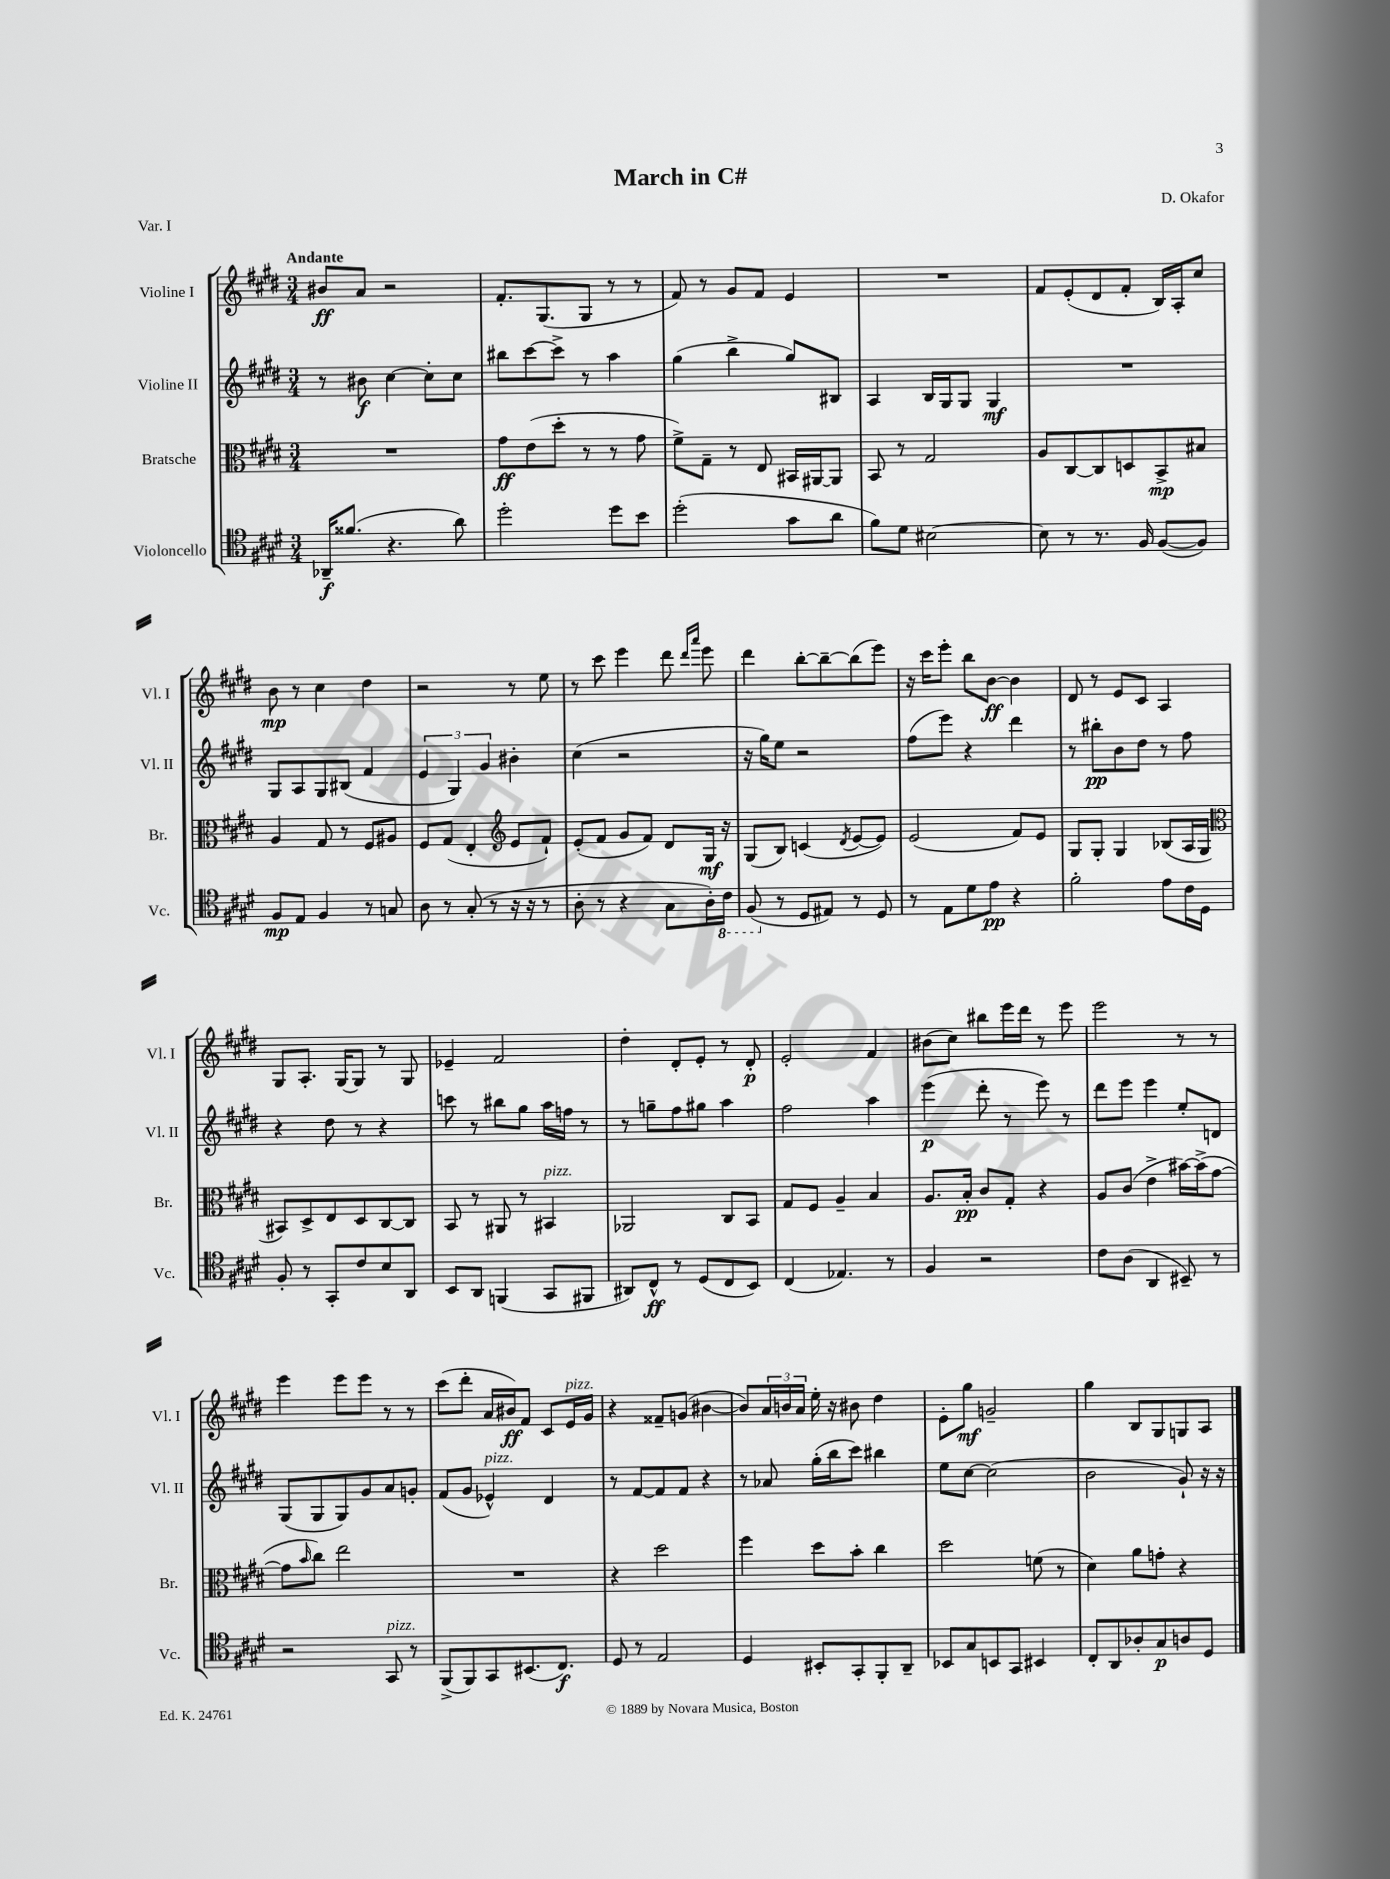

**kern	**kern	**kern	**kern
*staff4	*staff3	*staff2	*staff1
*clefC4	*clefC3	*clefG2	*clefG2
*k[f#c#g#d#]	*k[f#c#g#d#]	*k[f#c#g#d#]	*k[f#c#g#d#]
*M3/4	*M3/4	*M3/4	*M3/4
16AA-~	2.r	8r	8b#
(8.f##	.	.	.
.	.	8b#	8a
4.r	.	[4cc#	2r
.	.	8cc#']	.
8a)	.	8cc#	.
=	=	=	=
2dd#'	8g#	8bb#	8.f#'
.	(8e	[8ccc#	.
.	.	.	(8.G#
.	8dd#'	8ccc#^]	.
.	8r	8r	8G#
8dd#	8r	4aa	8r
8b	8g#	.	8r
=	=	=	=
(2dd#'	8f#^)	(4gg#	8f#)
.	8G#~	.	8r
.	8r	4bb^	8g#
.	8E	.	8f#
8g#	16BB#	8gg#)	4e
.	[16AA#	.	.
8a	8AA#]	8B#	.
=	=	=	=
8f#)	8BB	4A	2.r
8d#	8r	.	.
[2B#	2G#	16B	.
.	.	16G#	.
.	.	8G#	.
.	.	4G#	.
=	=	=	=
8B#]	8A	2.r	8f#
8r	[8C#	.	(8e'
8.r	8C#]	.	8d#
.	8D	.	8f#'
16F#	.	.	.
([8F#	8BB^	.	16B)
.	.	.	16A'
8F#])	8B#	.	8cc#
=	=	=	=
8F#	4A	8G#	8b
8E	.	8A	8r
4F#	8G#	8G#	4cc#
.	8r	(8B#	.
8r	8F#	4f#	4dd#
8G	8A#	.	.
=	=	=	=
8A	8F#	6e	2r
8r	(8G#	.	.
.	.	6G#)	.
(8G#'	4E'	.	.
.	.	6g#	.
8r	.	.	.
*	*clefG2	*	*
16r	8e	4b#'	8r
16r	.	.	.
8r	8f#`)	.	8ee
=	=	=	=
8A'	(8e'	(4cc#	8r
8r	8f#	.	8ccc#
4r	8g#	2r	4eee
.	8f#)	.	.
8G#	8d#	.	8ddd#
.	.	.	16qqddd#
.	.	.	16qqaaa
16A')	16G#	.	8eee
16C#	16r	.	.
=	=	=	=
(8FF#	(8G#	16r	4ddd#
.	.	16gg#)	.
8r	8B)	8ee	.
8D#	(4c	2r	[8bb'
8E#)	.	.	8bb~_
.	8qd#	.	.
8r	[8e	.	(8bb]
8D#	8e])	.	8eee)
=	=	=	=
8r	(2e	(8ff#	16r
.	.	.	16ccc#
8E	.	8eee)	8eee'
8d#	.	4r	8bb
8e	.	.	[8b
4r	8f#)	4ddd#	4b]
.	8e	.	.
=	=	=	=
2f#'	8G#	8r	8d#
.	8G#'	8bb#'	8r
.	4G#	8b	8e
.	.	8dd#	8c#
8e	(8B-	8r	4A
16c#	16A	8ff#	.
16D#	16G#	.	.
=	=	=	=
*	*clefC3	*	*
8F#'	8BB#)	4r	8G#
8r	8D#^	.	8.A'
8GG#'	8E	8dd#	.
.	.	.	[16G#
8c#	8D#	8r	8G#]
8B	[8C#	4r	8r
8AA	8C#]	.	8G#
=	=	=	=
8BB	8BB	8ccc	4e-~
8AA	8r	8r	.
(4FF	8AA#	8bb#	2f#
.	8r	8gg#	.
8GG#	4BB#	16aa	.
.	.	16ff	.
8FF#	.	8r	.
=	=	=	=
8AA#)	2AA-	8r	4dd#'
8C#^^	.	8gg~	.
8r	.	8ff#	8d#'
(8D#	.	8gg#	8e'
8C#	8C#	4aa	8r
8BB)	8BB	.	8d#'
=	=	=	=
(4C#	8G#	2ff#	2e'
.	8F#	.	.
4.E-)	4A~	.	.
.	4B	4aa	4f#
8r	.	.	.
=	=	=	=
4F#	8.A	(4eee	(8b#
.	.	.	8cc#)
.	16B'	.	.
2r	8c#	8ddd#'	8bb#
.	8G#'	8r	16eee
.	.	.	16ddd#
.	4r	8eee)	8r
.	.	8r	8eee
=	=	=	=
8c#	8A	8ddd#	2eee
(8A	(8c#	8eee	.
4AA	4e^	4eee	.
8BB#~)	[16b#)	8ee'	8r
.	(16b#^]	.	.
8r	[8g#	8d	8r
=	=	=	=
2r	8g#]	(8G#	4eee
.	16qqb	.	.
.	8cc#)	8G#	.
.	2ee	8G#)	8eee
.	.	8g#	8eee
8GG#	.	8a	8r
8r	.	8g'	8r
=	=	=	=
(8FF#^	2.r	(8f#	(8ccc#
8FF#)	.	8g#	8ddd#'
8GG#	.	4e-^^)	16a
.	.	.	16b#)
(8.BB#	.	.	8f#
.	.	4d#	8c#
8.C#)	.	.	.
.	.	.	16e
.	.	.	16g#
=	=	=	=
8D#	4r	8r	4r
8r	.	[8f#	.
2E	2dd#	8f#]	8f##~
.	.	8f#	(8g
.	.	4r	[4b#
=	=	=	=
4D#	4ff#	8r	8b#])
.	.	8a-	24a
.	.	.	24b
.	.	.	24a
8BB#'	8dd#	(16gg#'	16ee'
.	.	16bb	16r
8GG#'	8b'	8ccc#)	8b#
8FF#'	4cc#	4bb#	4dd#
8AA~	.	.	.
=	=	=	=
8BB-	2dd#	8ee	8e'
8G#	.	[8cc#	8gg#
8BB	.	(2cc#]	2g~
8GG#	.	.	.
4BB#	(8f	.	.
.	8r	.	.
=	=	=	=
8C#'	4d#)	2b	4gg#
8AA	.	.	.
8A-'	8a	.	8B
8G#	8g'	.	8G#
8A	4r	8g#`)	8G
8D#	.	16r	8A
.	.	16r	.
==	==	==	==
*-	*-	*-	*-
